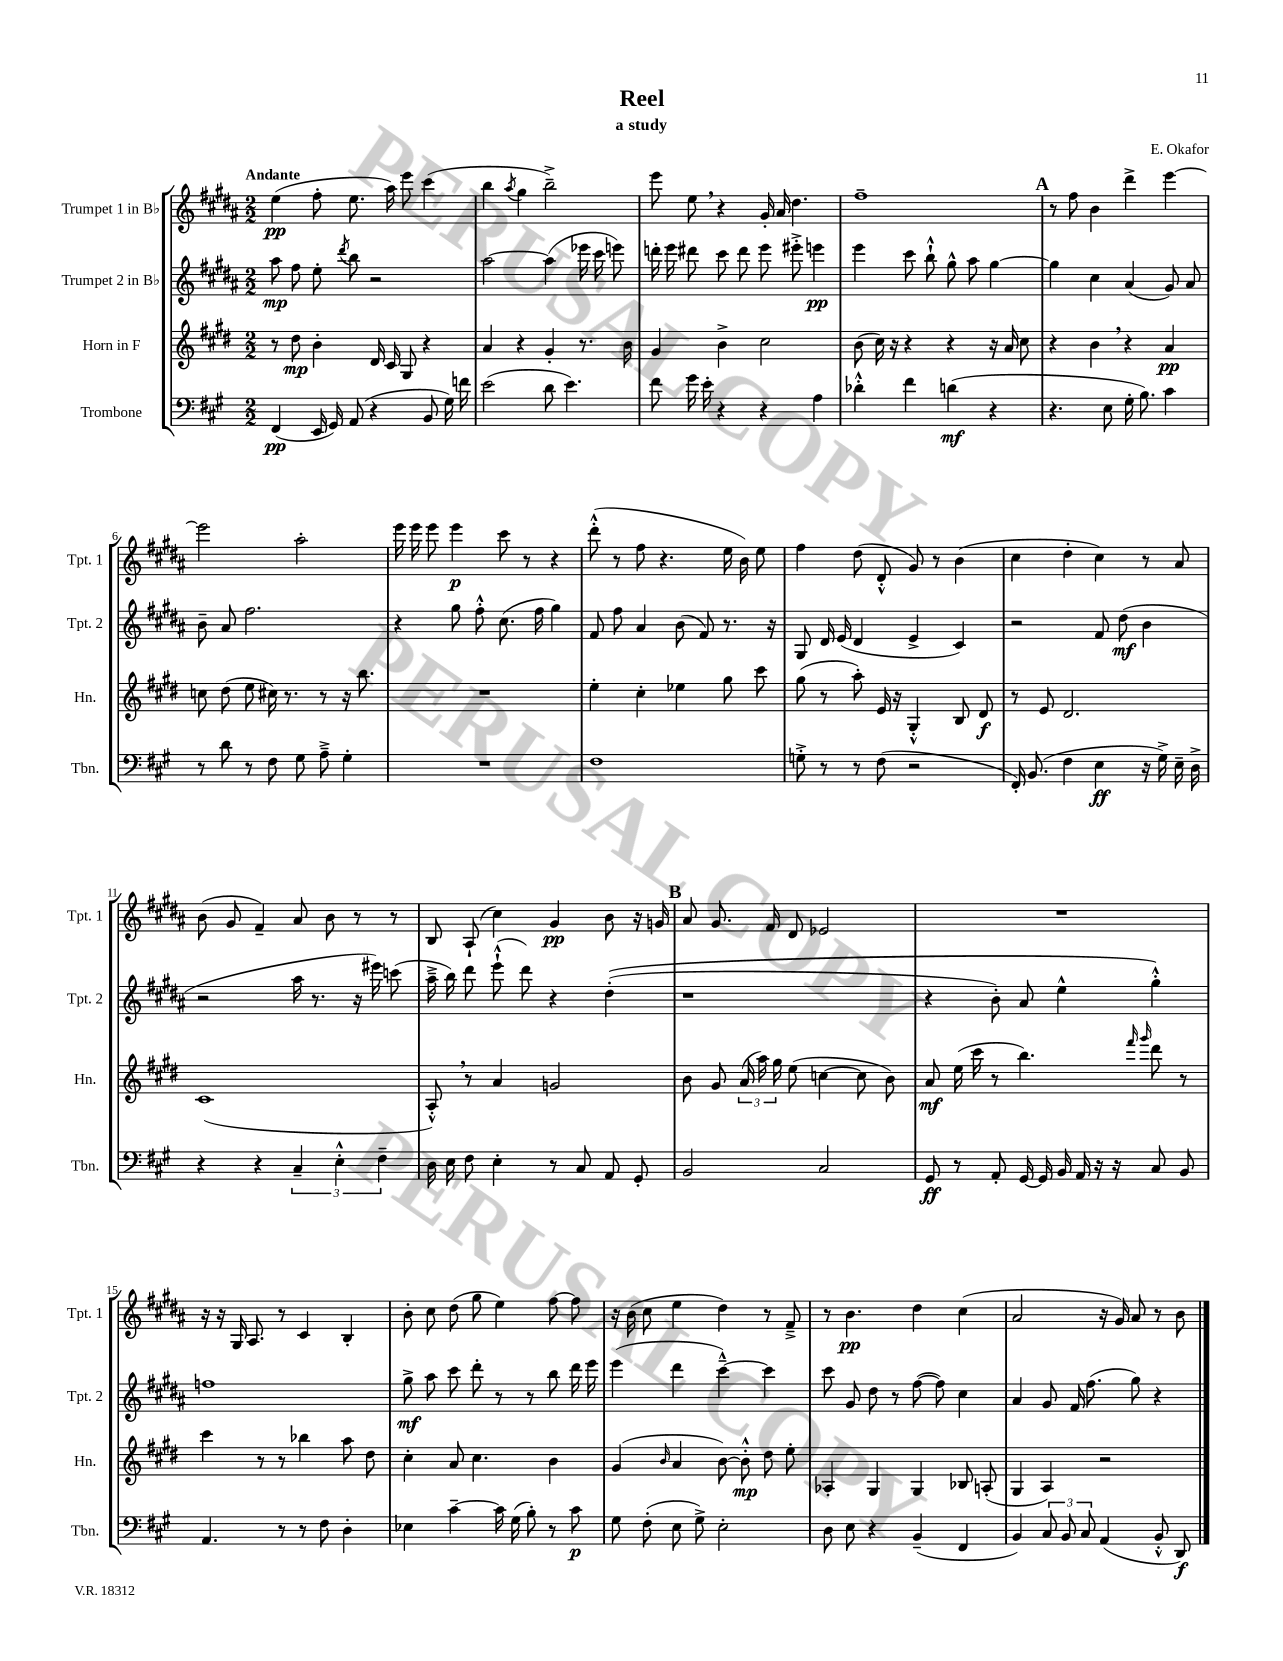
\header { title = "Reel" composer = "E. Okafor" subtitle = "a study" }
<<
\new StaffGroup <<
\new Staff = "s0" \with { instrumentName = "Trumpet 1 in Bb" shortInstrumentName = "Tpt. 1" } {
    \clef treble \key b \major \numericTimeSignature \time 2/2 \tempo "Andante"
    \autoBeamOff e''4\pp( fis''8-. e''8. ais''16) e'''8 cis'''4( |
    b''4 \acciaccatura { ais''8 } gis''4 b''2--->) |
    e'''8 e''8 \breathe r4 gis'16-. ais'16 dis''4. |
    fis''1-- |
    \mark \markup { \bold "A" } r8 fis''8 b'4 dis'''4-> e'''4~ |
    e'''2 ais''2-. |
    e'''16 e'''16 e'''8 e'''4\p cis'''8 r8 r4 |
    dis'''8-.-^( r8 fis''8 r4. e''16 b'16) e''8 |
    fis''4 dis''8( dis'8-.-^ gis'8) r8 b'4( |
    cis''4 dis''4-. cis''4) r8 ais'8 |
    b'8( gis'8 fis'4--) ais'8 b'8 r8 r8 |
    b8 ais8-!( cis''4) gis'4\pp b'8 r16 g'16 |
    \mark \markup { \bold "B" } ais'8 gis'8. fis'16 dis'8 ees'2 |
    R1 |
    r16 r16 gis16 ais8. r8 cis'4 b4-. |
    b'8-. cis''8 dis''8( gis''8 e''4) fis''8~ fis''8 |
    r16 b'16( cis''8 e''4 dis''4) r8 fis'8---> |
    r8 b'4.\pp dis''4 cis''4( |
    ais'2 r16 gis'16) ais'8 r8 b'8 \bar "|." |
}
\new Staff = "s1" \with { instrumentName = "Trumpet 2 in Bb" shortInstrumentName = "Tpt. 2" } {
    \clef treble \key b \major \numericTimeSignature \time 2/2
    \autoBeamOff ais''8\mp fis''8 e''8-. \acciaccatura { dis'''8 } b''8 r2 |
    ais''2~ ais''4( ees'''16 cis'''16 e'''8) |
    d'''16-. e'''16 dis'''8 cis'''8 dis'''8 e'''8 eis'''8-.-> e'''4\pp |
    e'''4 cis'''8 b''8-!-^ gis''8-^ ais''8 gis''4~ |
    \mark \markup { \bold "A" } gis''4 cis''4 ais'4( gis'8) ais'8 |
    b'8-- ais'8 fis''2. |
    r4 gis''8 fis''8-.-^ cis''8.( fis''16 gis''4) |
    fis'8 fis''8 ais'4 b'8( fis'8) r8. r16 |
    gis8 dis'16 e'16( dis'4 e'4-> cis'4) |
    r2 fis'8 dis''8\mf( b'4 |
    r2 ais''16 r8. r16 eis'''16) c'''8( |
    ais''16---> b''16) dis'''8 e'''8-!-^( dis'''8) r4 dis''4-.(\( |
    \mark \markup { \bold "B" } r1 |
    r4 b'8-.) ais'8 e''4-^ gis''4-.-^\) |
    f''1 |
    gis''8->\mf ais''8 cis'''8 dis'''8-. r8 r8 b''8 dis'''16 e'''16 |
    e'''4( dis'''4 cis'''4~---^) cis'''4 |
    cis'''8 gis'8 dis''8 r8 fis''8~( fis''8) cis''4 |
    ais'4 gis'8 fis'16 fis''8.( gis''8) r4 \bar "|." |
}
\new Staff = "s2" \with { instrumentName = "Horn in F" shortInstrumentName = "Hn." } {
    \clef treble \key e \major \numericTimeSignature \time 2/2
    \autoBeamOff r8 dis''8\mp b'4-. dis'16 cis'16 gis8 r4 |
    a'4 r4 gis'4-. r8. b'16 |
    gis'4 b'4-> cis''2 |
    b'8( cis''16) r16 r4 r4 r16 a'16 cis''8 |
    \mark \markup { \bold "A" } r4 b'4 \breathe r4 a'4\pp |
    c''8 dis''8( e''8 cis''16) r8. r8 r16 b''8. |
    R1 |
    e''4-. cis''4-. ees''4 gis''8 cis'''8 |
    gis''8( r8 a''8-.) e'16 r16 gis4-.-^ b8 dis'8\f |
    r8 e'8 dis'2. |
    cis'1( |
    a8-.-^) \breathe r8 a'4 g'2 |
    \mark \markup { \bold "B" } b'8 gis'8 \tuplet 3/2 { a'16( a''16) gis''16 } e''8( c''4~ c''8 b'8) |
    a'8\mf e''16( cis'''16 r8 b''4.) \grace { fis'''16 gis'''16 } dis'''8 r8 |
    cis'''4 r8 r8 bes''4 a''8 dis''8 |
    cis''4-. a'8 cis''4. b'4 |
    gis'4( \grace { b'16 } a'4 b'8~) b'8-.-^\mp dis''8 e''8-. |
    aes4-. gis4 gis4 bes8 a8-.( |
    gis4 a4) r2 \bar "|." |
}
\new Staff = "s3" \with { instrumentName = "Trombone" shortInstrumentName = "Tbn." } {
    \clef bass \key a \major \numericTimeSignature \time 2/2
    \autoBeamOff fis,4\pp( e,16 gis,16) a,8( r4 b,8 gis16) f'16 |
    e'2( d'8 e'4.) |
    fis'8 gis'16 e'16-. r4 r4 a4 |
    des'4-.-^ fis'4 d'4\mf( r4 |
    \mark \markup { \bold "A" } r4. e8 gis16-. b8.) cis'4 |
    r8 d'8 r8 fis8 gis8 a8---> gis4-. |
    R1 |
    fis1 |
    g8-.-> r8 r8 fis8( r2 |
    fis,16-.) b,8.( fis4 e4\ff r16 gis16->) e16-- d16-> |
    r4 r4 \tuplet 3/2 { cis4-- e4-.-^ fis4-- } |
    d16 e16 fis8 e4-. r8 cis8 a,8 gis,8-. |
    \mark \markup { \bold "B" } b,2 cis2 |
    gis,8\ff r8 a,8-. gis,16~ gis,16 b,16 a,16 r16 r16 cis8 b,8 |
    a,4. r8 r8 fis8 d4-. |
    ees4 cis'4~-- cis'16 gis16( b8-.) r8 cis'8\p |
    gis8 fis8-.( e8 gis8->) e2-. |
    d8 e8 r4 b,4--( fis,4 |
    b,4) \tuplet 3/2 { cis8 b,8 cis8 } a,4( b,8-.-^ d,8\f) \bar "|." |
}
>>
>>
